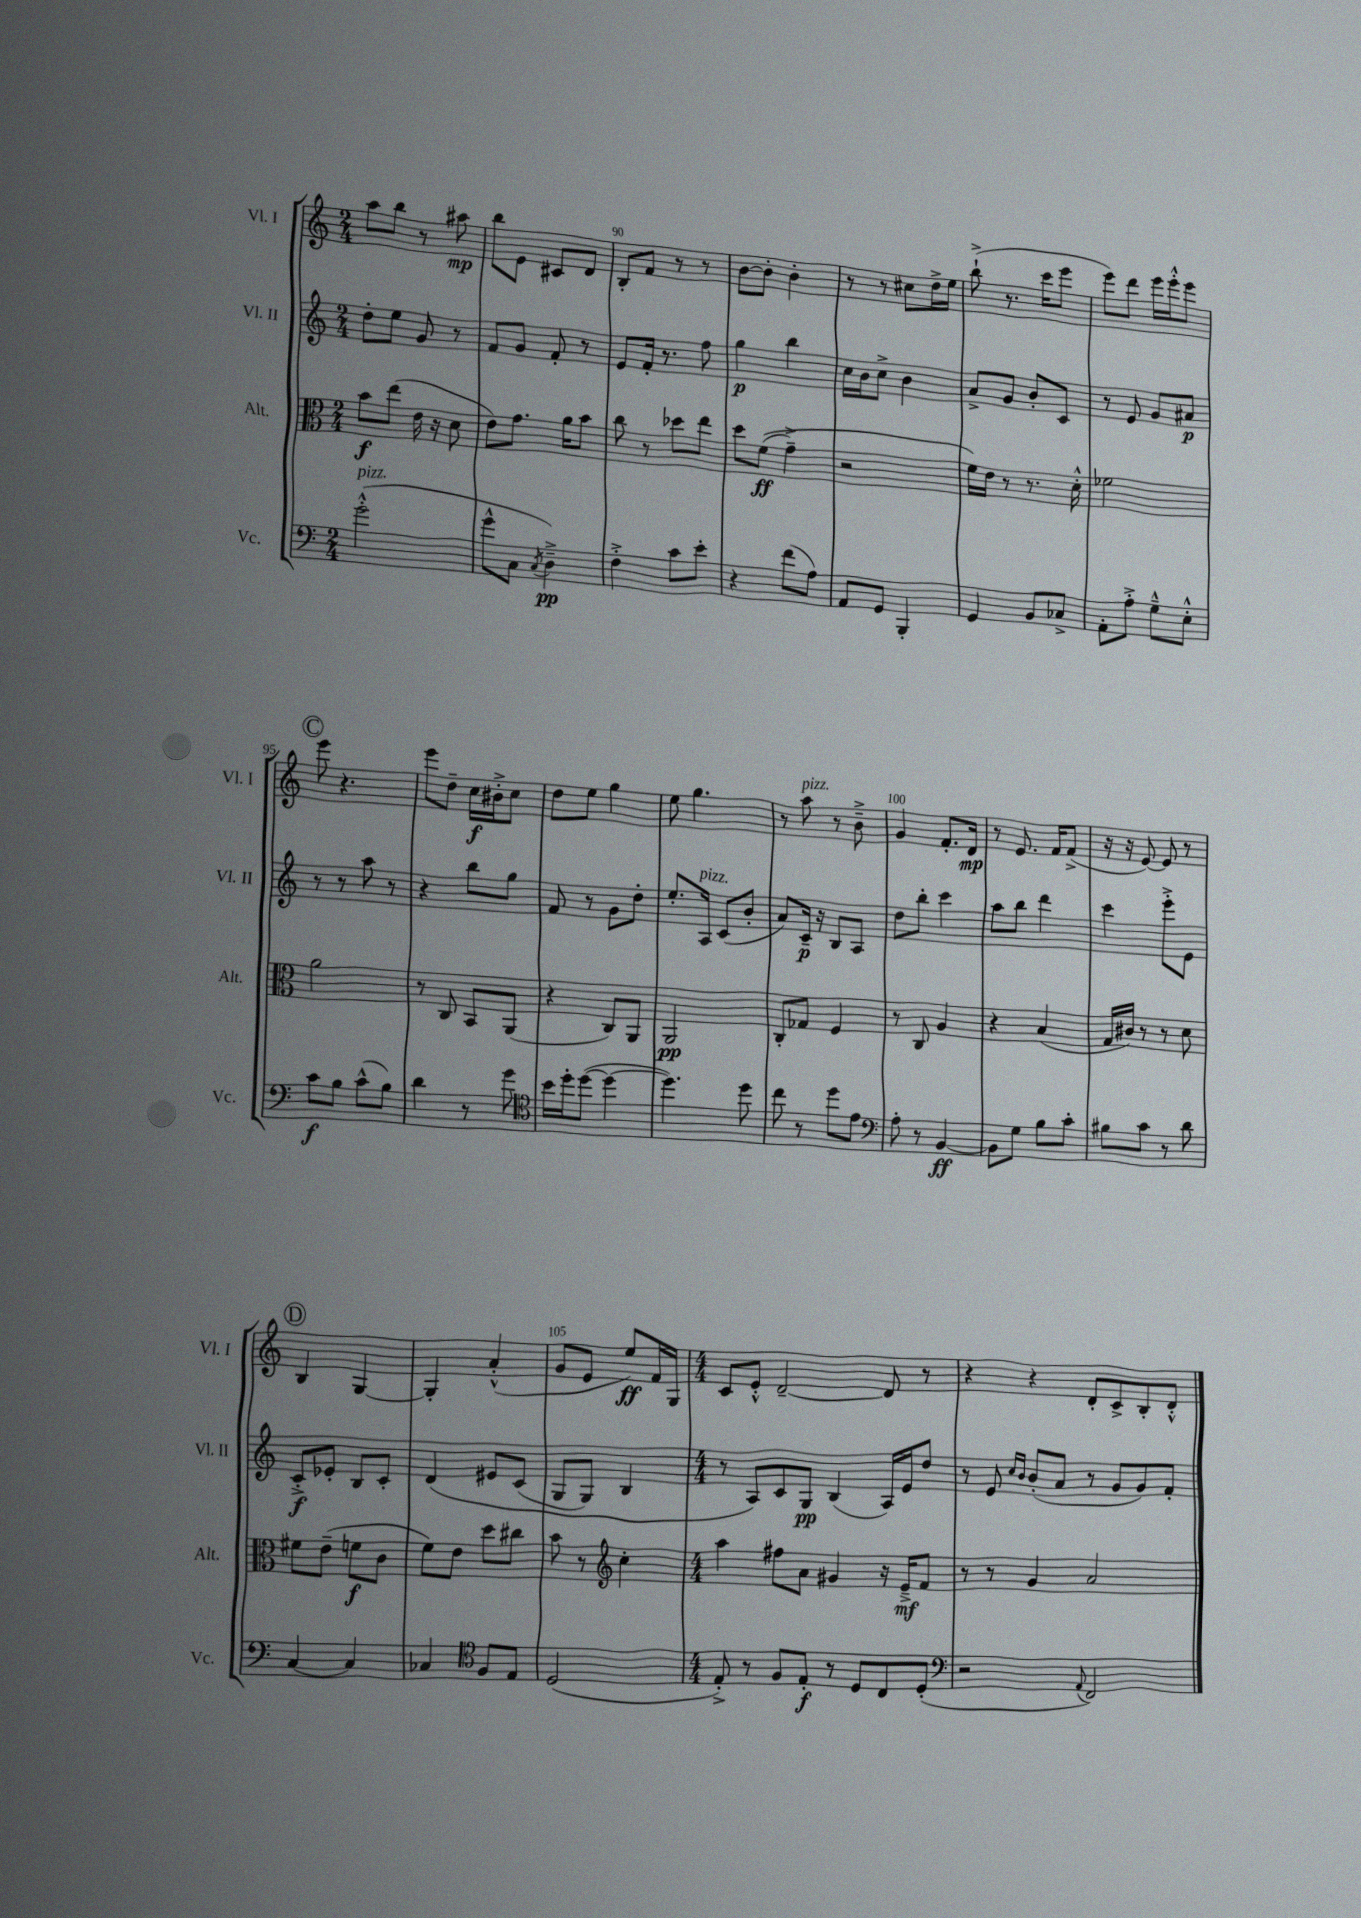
<<
\new StaffGroup <<
\new Staff = "s0" \with { instrumentName = "Vl. I" shortInstrumentName = "Vl. I" } {
    \clef treble \key c \major \numericTimeSignature \time 2/4
    a''8 b''8 r8 ais''8\mp |
    b''8 e'8 cis'8 d'8 |
    b8-. f'8 r8 r8 |
    b'8~ b'8-. b'4-. |
    r8 r8 cis''8 d''16-> e''16 |
    b''8-!->( r8. c'''16 e'''8 |
    e'''8) d'''8 e'''16 e'''16-.-^ e'''8 |
    \mark \markup { \circle "C" } e'''8 r4. |
    e'''8 d''8-- c''16\f bis'16-.-> c''8 |
    d''8 e''8 g''4 |
    e''8 g''4. |
    r8 a''8^\markup { \italic "pizz." } r8 b'8---> |
    g'4 f'8.-. d'16\mp |
    r8 e'8. f'16 f'8->( |
    r16 r16 e'8~) e'8 r8 |
    \mark \markup { \circle "D" } b4 g4~ |
    g4-. a'4-.-^( |
    g'8 e'8 e''8\ff) f'16 g16 |
    \numericTimeSignature \time 4/4 c'8 e'8-.-^ d'2~-- d'8 r8 |
    r4 r4 d'8-. c'8-> b8-. d'8-.-^ \bar "|." |
}
\new Staff = "s1" \with { instrumentName = "Vl. II" shortInstrumentName = "Vl. II" } {
    \clef treble \key c \major \numericTimeSignature \time 2/4
    d''8-. e''8 g'8 r8 |
    f'8 g'8 f'8-. r8 |
    e'8 f'16-. r8. f''8 |
    g''4\p b''4 |
    c''16 b'16 c''8-> b'4 |
    a'8-> g'8 b'8-. c'8 |
    r8 e'8 g'8 ais'8\p |
    \mark \markup { \circle "C" } r8 r8 a''8 r8 |
    r4 b''8 g''8 |
    f'8 r8 g'8 d''8-. |
    e''8.-. a16^\markup { \italic "pizz." } c'8( b'8-. |
    a'8) c'16--\p r16 b8 a8 |
    d''8 b''8-. c'''4 |
    a''8 b''8 d'''4 |
    c'''4 e'''8-.-> e'8 |
    \mark \markup { \circle "D" } c'8-.->\f ees'8-. b8 c'8-. |
    d'4\( eis'8 c'8( |
    g8 g8) b4 |
    \numericTimeSignature \time 4/4 r8 a8\) c'8 g8\pp b4( a16) e'16 d''8 |
    r8 e'8 \grace { c''16 b'16 } b'8-.( a'8 r8 g'8 g'8) f'8-. \bar "|." |
}
\new Staff = "s2" \with { instrumentName = "Alt." shortInstrumentName = "Alt." } {
    \clef alto \key c \major \numericTimeSignature \time 2/4
    b'8\f e''8( e'16 r16 d'8 |
    e'8) g'8. a'16 b'8 |
    c''8 r8 des''8 e''8 |
    d''8 f'8\ff(\( g'4--->) |
    r2 |
    f'16\) e'16 r8 r8. d'16-.-^ |
    fes'2 |
    \mark \markup { \circle "C" } a'2 |
    r8 c8 b,8 a,8( |
    r4 c8) a,8 |
    a,2\pp |
    c8-. ges8 f4 |
    r8 c8 a4 |
    r4 b4( |
    g16 cis'16) r8 r8 d'8 |
    \mark \markup { \circle "D" } fis'8 e'8--( f'8\f c'8 |
    f'8) e'8 d''8 cis''8 |
    b'8 r8 \clef treble c''4-. |
    \numericTimeSignature \time 4/4 a''4 fis''8 a'8 gis'4 r16 e'16--->\mf f'8 |
    r8 r8 g'4 a'2 \bar "|." |
}
\new Staff = "s3" \with { instrumentName = "Vc." shortInstrumentName = "Vc." } {
    \clef bass \key c \major \numericTimeSignature \time 2/4
    g'2-.-^^\markup { \italic "pizz." }( |
    g'8-^ c8 \acciaccatura { c8 } d4--->\pp) |
    f4-.-> c'8 e'8-. |
    r4 f'8( a8) |
    a,8 g,8 b,,4-. |
    g,4 b,8 ces8-> |
    a,8-. a8-.-> g8---^ e8-.-^ |
    \mark \markup { \circle "C" } c'8\f b8 c'8-^( b8) |
    d'4 r8 g'8 |
    \clef tenor b'16 d''16-. d''8~( d''4~ |
    d''4.) d''8 |
    c''8 r8 d''8 e'8 |
    \clef bass a8-. r8 b,4~\ff |
    b,8 g8 b8 c'8-. |
    bis8 c'8 r8 d'8 |
    \mark \markup { \circle "D" } c4~ c4 |
    ces4 \clef tenor f8 e8 |
    d2( |
    \numericTimeSignature \time 4/4 e8-.->) r8 f8 e8-.\f r8 d8 c8 d8-.( |
    \clef bass r2 \appoggiatura { a,8 } f,2) \bar "|." |
}
>>
>>
\layout { \context { \Score currentBarNumber = #88 \override BarNumber.break-visibility = ##(#f #t #t) barNumberVisibility = #(every-nth-bar-number-visible 5) } }
